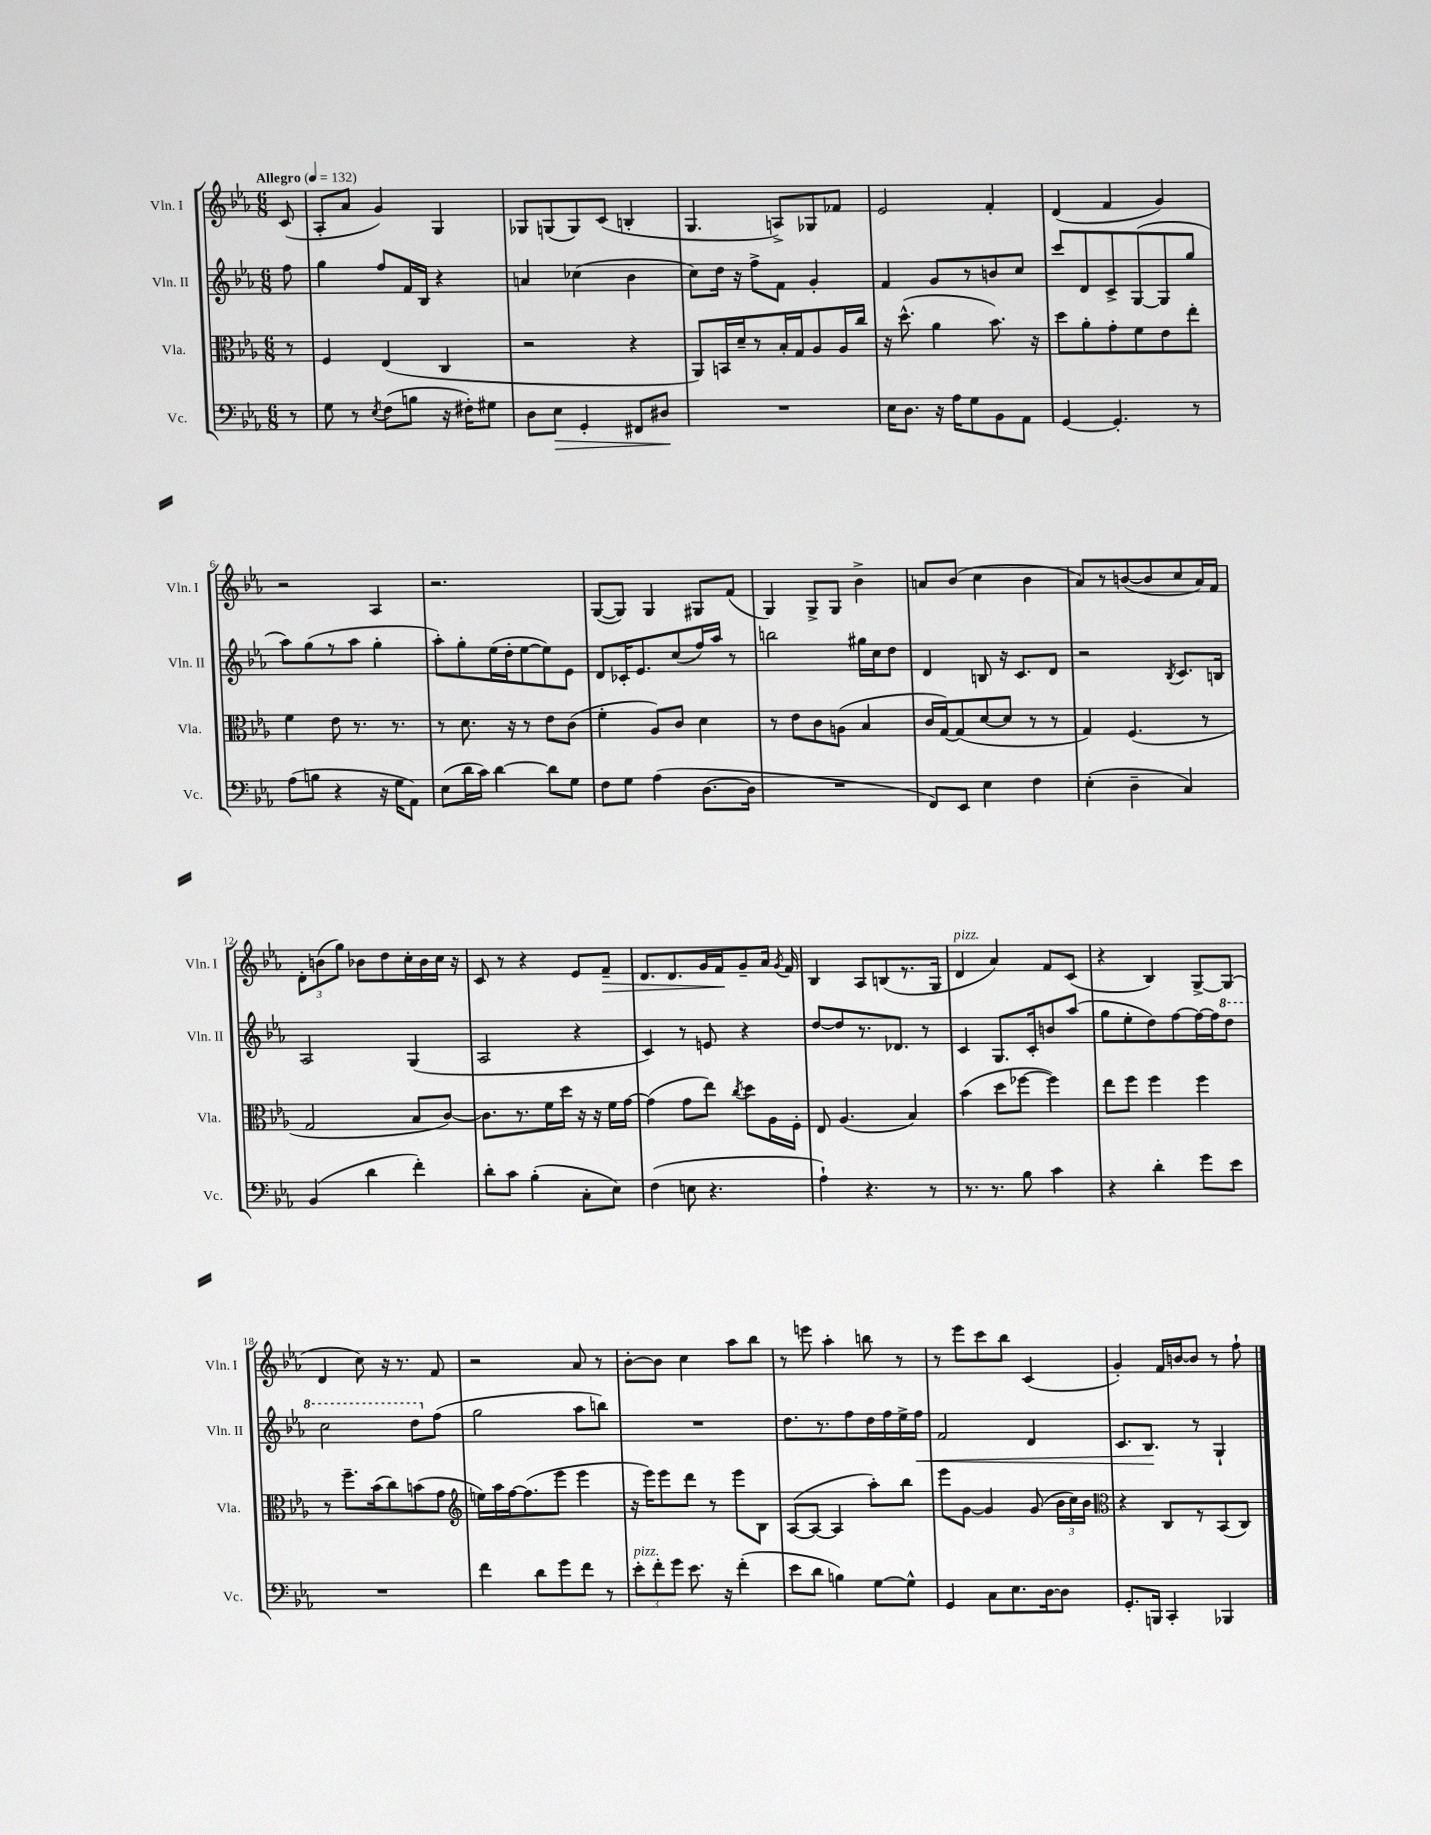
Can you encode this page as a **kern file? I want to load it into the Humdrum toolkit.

**kern	**kern	**kern	**kern
*staff4	*staff3	*staff2	*staff1
*clefF4	*clefC3	*clefG2	*clefG2
*k[b-e-a-]	*k[b-e-a-]	*k[b-e-a-]	*k[b-e-a-]
*M6/8	*M6/8	*M6/8	*M6/8
*MM132	*MM132	*MM132	*MM132
8r	8r	8ff\	(8c/
=	=	=	=
8G\	4F/	4gg\	8A-'/L
8r	.	.	8a-/J
8qE-/	.	.	.
(8F\L	(4E-/	8ff/L	4g/)
8B\J	.	16f/L	.
.	.	16B-/JJ	.
16r	4C/	4r	4G/
16F#'\LK)	.	.	.
8G#\J	.	.	.
=	=	=	=
8D\L	2r	4a/	8G-/L
8E-\J	.	.	(8G/
4GG'/	.	(4cc-\	8G/)
.	.	.	(8c/J
8FF#/L	4r	4b-\	4B'/
8D#/J	.	.	.
=	=	=	=
2.r	8AA-/L)	8cc\L)	4.G/
.	16BB/L	16dd\Jk	.
.	16d~/J	16r	.
.	8r	8ff^\L	.
.	16B-'/L	8f\J	8A^/L)
.	16G/J	.	.
.	8A-/	4g'/	8G-/
.	16A-/L	.	8f-/J
.	16cc/JJ	.	.
=	=	=	=
16E-\LK	16r	4f/	2e-/
8.D\J	(8.dd^^\	.	.
16r	4a-\	8g/L	.
16A-\LK	.	.	.
8G\	.	8r	.
8BB-\	8.b-\)	8b/	4f'/
8AA-\J	.	8cc/J	.
.	16r	.	.
=	=	=	=
[4GG/	8dd\L	8ccc/L	(4d/
.	8a-'\	8d/	.
4.GG'/]	8g'\	8c^/	4f/
.	8f\	([8G/	.
.	8e-\	8G/]	4g/)
8r	8ee-'\J	8gg/J	.
=	=	=	=
(8A-\L	4f\	8aa-\L)	2r
8B\J	.	(8gg\	.
4r	8e-\	8r	.
.	8.r	8aa-\J	.
16r	.	4gg'\	4A-/
16G\LK	8.r	.	.
8AA-\J)	.	.	.
=	=	=	=
(8E-\L	8r	8aa-'\L)	2.r
16d\L	8.d\	8gg'\	.
16c\JJ)	.	.	.
[4d\	.	(16ee-\L	.
.	16r	16dd'\J	.
.	8r	[8ee-\	.
8d\]L	8e-\L	8ee-\])	.
8G\J	(8c\J	8e-\J	.
=	=	=	=
8F\L	4f'\	8d/L	([8G/L
8G\J	.	16c-'/K	8G/]J)
.	.	8.e-/	.
(4A-\	8A-/L)	.	4G/
.	8c/J	(8cc/	.
[8.D\L	4d\	16ff/L)	8G#/L
.	.	16aa-/JJ	.
.	.	8r	(8f/J
16D\]Jk	.	.	.
=	=	=	=
2.r	8r	2bb\	4G/)
.	8e-\L	.	.
.	8c\	.	8G^/L
.	(8A\J	.	8G/J
.	4B-/	16gg#\LL	4b-^\
.	.	16cc\J	.
.	.	8dd\J	.
=	=	=	=
8FF/L)	16c/LL	4d/	8a/L
.	[16G/J)	.	.
8EE-/J	(8G/]	.	(8b-/J
4E-\	[8d/	8B/	4cc\
.	8d/]J	16r	.
.	.	8.c/L	.
4F\	8r	.	4b-\
.	8r	8d/J	.
=	=	=	=
(4E-'\	4G/)	2r	8a-/L)
.	.	.	8r
4D~\	(4.F/	.	([8b/
.	.	.	8b/]
.	.	8qB-/	.
4C/)	.	8.c/L	8cc/
.	8r	.	16a-/L)
.	.	16B/Jk	16f/JJ
=	=	=	=
(4BB-/	2G/	2A-/	12d'\L
.	.	.	(12b\
.	.	.	12gg\J)
4d\	.	.	8b-\L
.	.	.	8dd\
4f'\)	8B-/L	(4G/	16cc'\L
.	.	.	16b-\
.	[8c/J)	.	16cc\JJ
.	.	.	16r
=	=	=	=
8d'\L	8.c\]L	2A-/	8c/
8c\J	.	.	8r
.	8.r	.	.
(4B-'\	.	.	4r
.	16f\L	.	.
.	16dd\JJ	.	.
8C'\L	16r	4r	8e-/L
.	16r	.	.
8E-\J)	16f\LL	.	8f~/J
.	[16g\JJ	.	.
=	=	=	=
(4F\	(4g\]	4c/)	8.d/L
.	.	.	8.d/
8E\	8g\L	8r	.
4.r	8ee-\J)	8e/	16g/L
.	.	.	16f/J
.	8qcc/	.	.
.	8dd\L	4r	8g~/
.	16A-\L	.	16a-/Jk
.	.	.	8qg/
.	16F'\JJ	.	16f/
=	=	=	=
4A-`\)	8E-/	[8dd/L	4B-/
.	(4.A-/	8dd/]	.
4.r	.	8.r	8A-/L
.	.	.	(8B/
.	.	8.d-/J	.
.	4B-/)	.	8.r
8r	.	8r	.
.	.	.	16G/Jk
=	=	=	=
8.r	(4b-\	4c/	4d/
8.r	.	.	.
.	8dd\L	8.G/L	4a-/)
8B-\	[8ff-\J	.	.
.	.	16c'/k	.
4c\	4ff-\])	8b/	8f/L
.	.	(8aa-/J	(8c/J
=	=	=	=
4r	8ee-\L	8gg\L	4r
.	8ff\J	8ee-'\	.
4d'\	4ff\	8dd\)	4B-/)
.	.	[8ff\	.
8g\L	4ff\	16ff\_L	[8G^/L
.	.	16ff\]J	.
8e-\J	.	8ddd\J	(8G/]J
=	=	=	=
2.r	8r	2ccc\	4d/
.	8.ff~\L	.	.
.	.	.	8cc\)
.	(16b-\k	.	.
.	8cc\)	.	16r
.	.	.	8.r
.	(8b\	8ddd\L	.
.	8g\J	(8ff\J	8f/
=	=	=	=
*	*clefG2	*	*
4f\	16ee\LL)	2gg\	2r
.	16aa-\	.	.
.	[16ff\J	.	.
.	(8.ff\]	.	.
8d\L	.	.	.
8g\	8eee-\J	.	.
8f\J	4eee-\	8aa-\L	8a-/
8r	.	8bb\J)	8r
=	=	=	=
12e-'\L	16r	2.r	[8b-'\L
.	16eee-\LK)	.	.
12f'\	.	.	.
.	8eee-\	.	8b-\]J
12g\J	.	.	.
8.e-\	8ddd\J	.	4cc\
.	8r	.	.
16r	.	.	.
(4f'\	8eee-\L	.	8aa-\L
.	8B-\J	.	8bb-\J
=	=	=	=
8e-\L	([8A-/L	8.dd\L	8r
8d\J	8A-/_J	.	8eee\
.	.	8.r	.
4B\)	4A-/]	.	4aa-'\
.	.	8ff\	.
[8G\L	8aa-'\L)	16dd\L	8bb\
.	.	16ff\	.
8G^^\]J	8bb-\J	16ee-^\	8r
.	.	16ff\JJ	.
=	=	=	=
4GG/	8eee-\L	2f/	8r
.	[8g\J	.	8eee-\L
8C\L	4g/]	.	8ccc\
8.E-\	.	.	8bb-\J
.	(8g/	4d/	(4c/
[16D\k	.	.	.
8D\]J	24b-\LL	.	.
.	24cc\)	.	.
.	24b-\JJ	.	.
=	=	=	=
*	*clefC3	*	*
8.GG'/L	4r	8.c/L	4g'/)
16BBB/Jk	.	8.B-/J	.
4CC'/	8C/L	.	16f/LL
.	.	.	[16b/J
.	8r	8r	8b/]J
4BBB-/	(8BB-/	4G`/	8r
.	8C/J)	.	8ff`\
==	==	==	==
*-	*-	*-	*-
